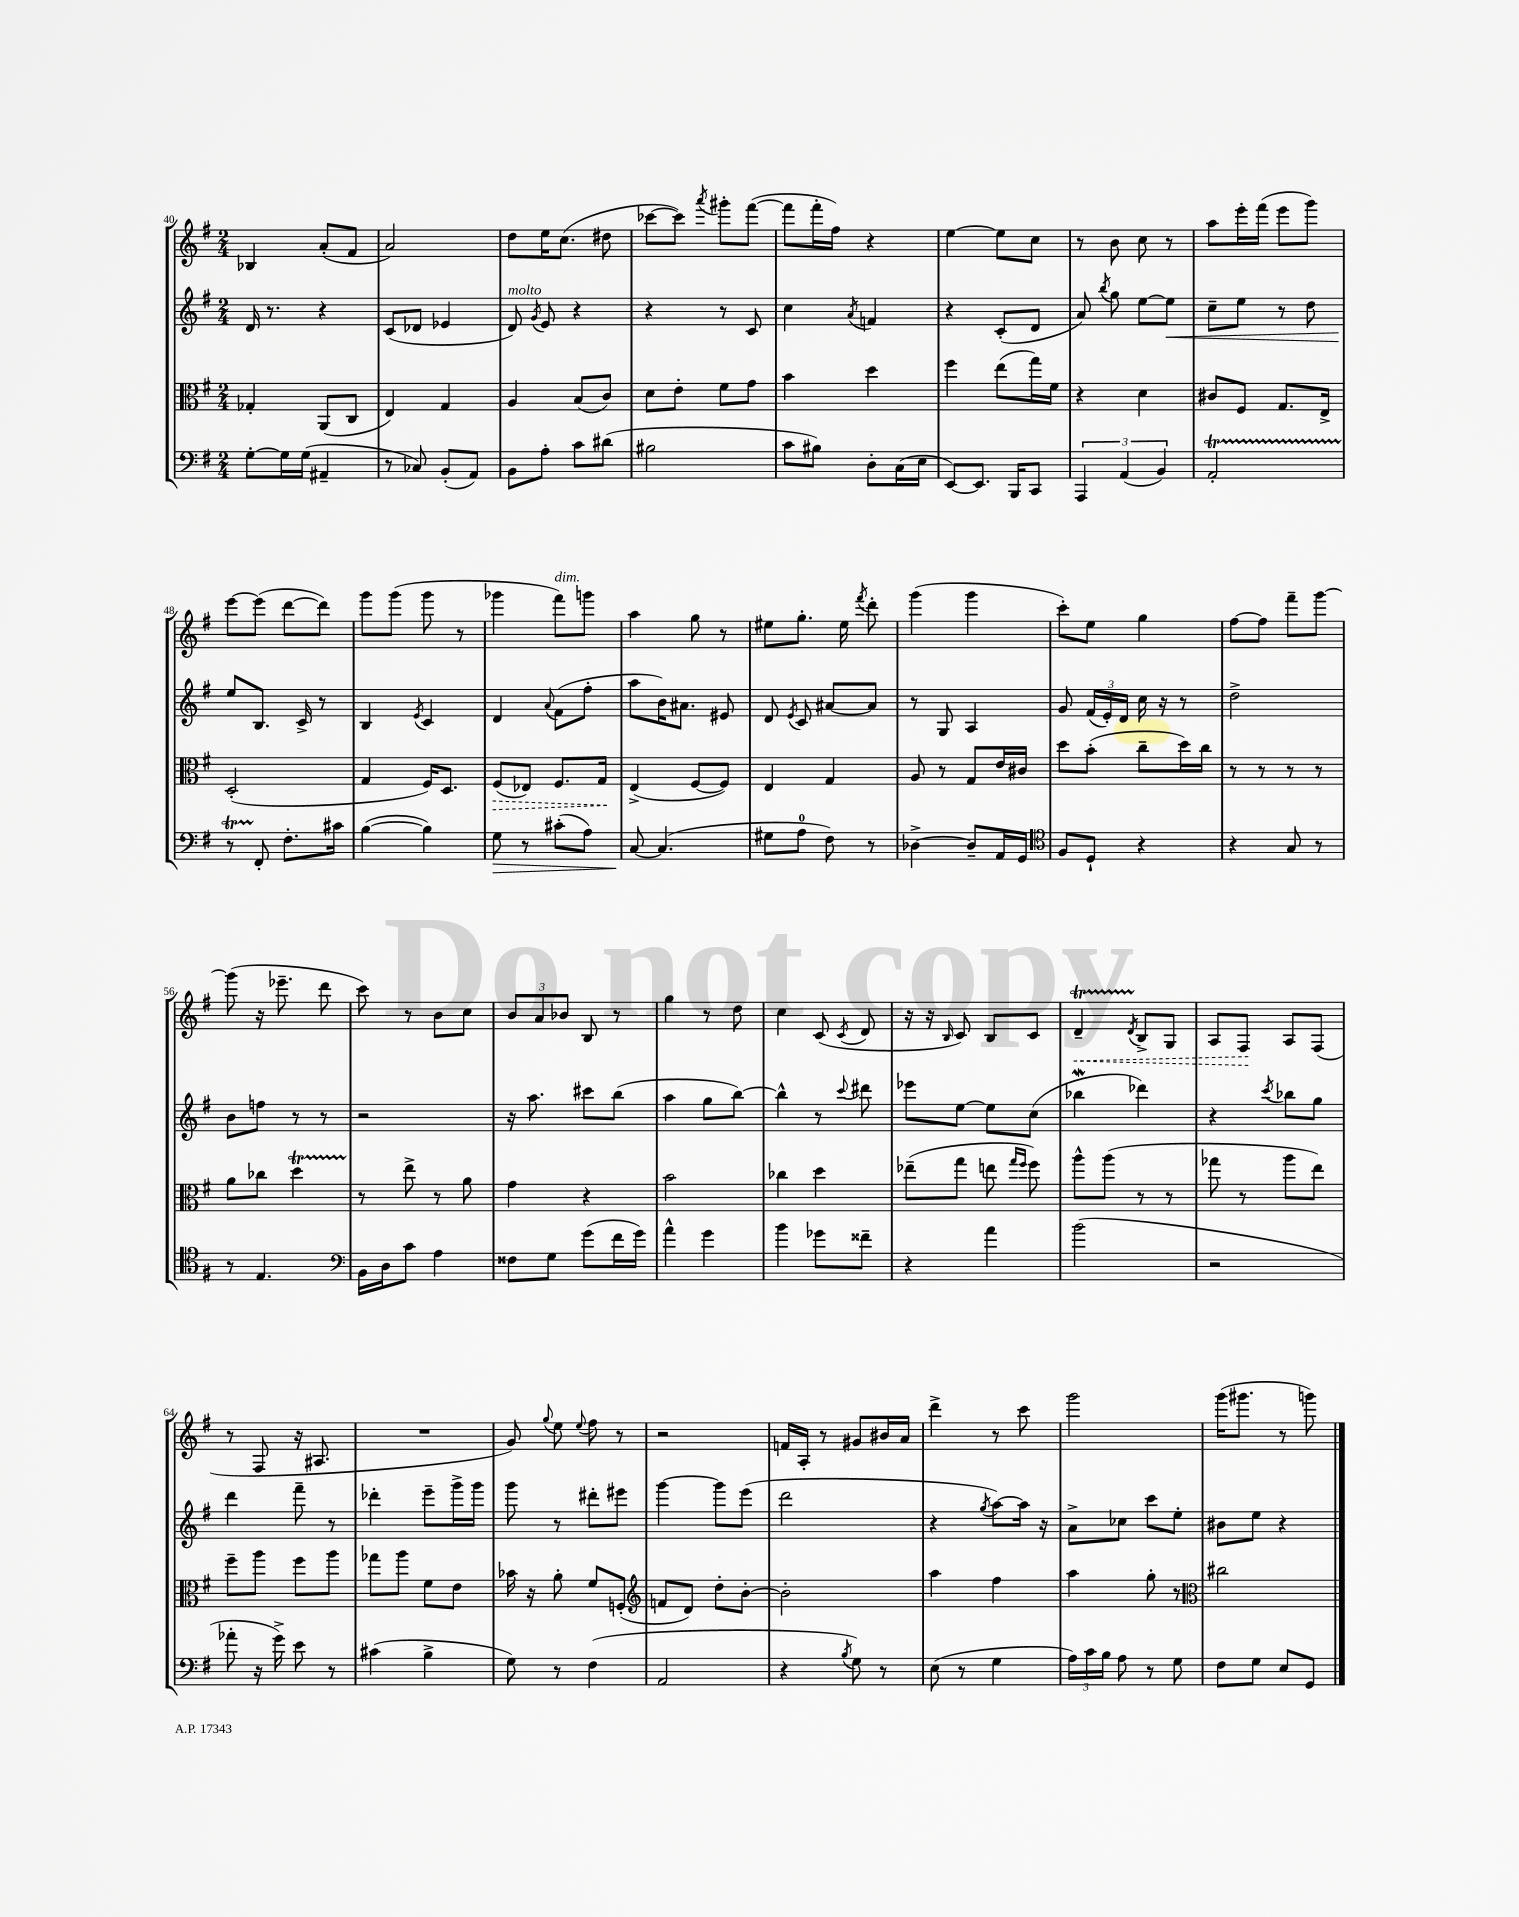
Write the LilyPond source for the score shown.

<<
\new StaffGroup <<
\new Staff = "s0" {
    \clef treble \key g \major \numericTimeSignature \time 2/4
    \autoBeamOff bes4 a'8[-.( fis'8] |
    a'2) |
    d''8[ e''16 c''8.]( dis''8 |
    ces'''8[~ ces'''8]) \acciaccatura { a'''8 } gis'''8[-. fis'''8]~( |
    fis'''8[ fis'''16-. fis''16]) r4 |
    e''4~ e''8[ c''8] |
    r8 b'8 c''8 r8 |
    a''8[ e'''16-. fis'''16]( e'''8[ g'''8]) |
    e'''8[~ e'''8]( d'''8[~ d'''8]) |
    g'''8[ g'''8]( g'''8 r8 |
    ges'''4 fis'''8[^\markup { \italic "dim." }) g'''8] |
    a''4 g''8 r8 |
    eis''8[ g''8.]-. eis''16 \acciaccatura { fis'''8 } d'''8-. |
    g'''4( g'''4 |
    c'''8[-.) e''8] g''4 |
    fis''8[~ fis''8] fis'''8[-- g'''8]~ |
    g'''8( r16 ees'''8.-- d'''8 |
    c'''8) r8 b'8[ c''8] |
    \tuplet 3/2 { b'8[ a'8 bes'8] } b8 r8 |
    g''4 r8 d''8 |
    c''4 c'8( \acciaccatura { c'8 } d'8 |
    r16 r16 \grace { b16 } c'8) b8[ c'8] |
    \once \override Hairpin.style = #'dashed-line d'4--\startTrillSpan\< \acciaccatura { d'8 } b8[->\stopTrillSpan g8] |
    a8[ fis8]\! a8[ fis8]( |
    r8 fis8 r16 ais8. |
    R2 |
    g'8) \appoggiatura { g''8 } e''8 \appoggiatura { e''8 } fis''8 r8 |
    r2 |
    f'16[ a16]-. r8 gis'8[ bis'16 a'16] |
    d'''4-> r8 c'''8 |
    g'''2 |
    g'''16[( gis'''8.] r8 g'''8) \bar "|." |
}
\new Staff = "s1" {
    \clef treble \key g \major \numericTimeSignature \time 2/4
    \autoBeamOff d'16 r8. r4 |
    c'8[( des'8] ees'4 |
    d'8^\markup { \italic "molto" }) \acciaccatura { g'8 } e'8 r4 |
    r4 r8 c'8 |
    c''4 \acciaccatura { a'8 } f'4 |
    r4 c'8[-.( d'8] |
    a'8) \acciaccatura { b''8 } g''8 e''8[~ e''8]\< |
    c''8[-- e''8] r8 d''8 |
    e''8[\! b8.] c'16-> r8 |
    b4 \acciaccatura { e'8 } c'4 |
    d'4 \appoggiatura { a'8 } fis'8[( fis''8]-. |
    a''8[ b'16) ais'8.] eis'8 |
    d'8 \acciaccatura { e'8 } c'8 ais'8[~ ais'8] |
    r8 g8 a4 |
    g'8 \tuplet 3/2 { fis'16[( e'16-.) d'16] } c''16 r16 r8 |
    d''2-> |
    b'8[ f''8] r8 r8 |
    r2 |
    r16 a''8. cis'''8[ b''8]( |
    a''4 g''8[ b''8]~) |
    b''4-^ r8 \appoggiatura { c'''8 } dis'''8 |
    ees'''8[ e''8]~ e''8[ c''8]( |
    bes''4\mordent des'''4) |
    r4 \acciaccatura { c'''8 } bes''8[ g''8] |
    d'''4 fis'''8-- r8 |
    des'''4-. e'''8[-- g'''16-> g'''16] |
    g'''8 r8 dis'''8[-. eis'''8] |
    g'''4~ g'''8[ e'''8]( |
    d'''2 |
    r4 \acciaccatura { g''8 } a''8[~) a''16] r16 |
    a'8[-> ces''8] c'''8[ e''8]-. |
    bis'8[ e''8] r4 \bar "|." |
}
\new Staff = "s2" {
    \clef alto \key g \major \numericTimeSignature \time 2/4
    \autoBeamOff ges4-. a,8[( c8] |
    e4) g4 |
    a4 b8[( c'8]) |
    d'8[ e'8]-. fis'8[ g'8] |
    b'4 d''4 |
    fis''4 e''8[( g''16) fis'16] |
    r4 d'4 |
    cis'8[ fis8] g8.[ e16]-> |
    d2-.( |
    g4 fis16[) d8.] |
    \once \override Hairpin.style = #'dashed-line fis8[\>( ees8]) fis8.[ g16]\! |
    e4->( fis8[~ fis8]) |
    e4 g4 |
    a8 r8 g8[ e'16 cis'16] |
    d''8[ b'8]-.( c''8[-- d''16) c''16] |
    r8 r8 r8 r8 |
    a'8[ ces''8] d''4\startTrillSpan |
    r8\stopTrillSpan e''8-> r8 a'8 |
    g'4 r4 |
    b'2 |
    ces''4 d''4 |
    ees''8[--( g''8] e''8 \grace { g''16[ fis''16] } fis''8) |
    a''8[-^ a''8]( r8 r8 |
    ges''8 r8 a''8[ e''8]) |
    fis''8[-- a''8] fis''8[ a''8] |
    ges''8[ a''8] fis'8[ e'8] |
    bes'16 r16 a'8-. fis'8[ f8]-.( |
    \clef treble f'8[ d'8]) d''8[-. b'8]~-. |
    b'2-. |
    a''4 fis''4 |
    a''4 g''8-. r8 |
    \clef alto cis''2 \bar "|." |
}
\new Staff = "s3" {
    \clef bass \key g \major \numericTimeSignature \time 2/4
    \autoBeamOff g8[~-. g16 g16]( ais,4-- |
    r8 ces8) b,8[-.( a,8]) |
    b,8[ a8]-. c'8[ dis'8]( |
    bis2 |
    c'8[ bis8]) d8[-. c16( e16] |
    e,8[~) e,8.] b,,16[ c,8] |
    \tuplet 3/2 { a,,4 a,4( b,4) } |
    a,2-.\startTrillSpan |
    r8 fis,8-.\stopTrillSpan fis8.[-. cis'16] |
    b4~( b4) |
    g8\> r8 cis'8[-.( a8]) |
    c8~\! c4.( |
    gis8[ a8]-0 fis8) r8 |
    des4~-> des8[-- a,16 g,16] |
    \clef tenor fis8[ d8]-! r4 |
    r4 g8 r8 |
    r8 e4. |
    \clef bass b,16[ d16 c'8] a4 |
    fisis8[ g8] g'8[( fis'16 g'16]) |
    a'4-^ g'4 |
    b'4 ges'8[ fisis'8]-- |
    r4 a'4 |
    b'2( |
    r2 |
    aes'8-. r16 g'16->) e'8 r8 |
    cis'4( b4-> |
    g8) r8 fis4( |
    a,2 |
    r4 \acciaccatura { b8 } g8) r8 |
    e8( r8 g4 |
    \tuplet 3/2 { a16[) c'16 b16] } a8 r8 g8 |
    fis8[ g8] e8[ g,8] \bar "|." |
}
>>
>>
\layout { \context { \Score currentBarNumber = #40 } }
